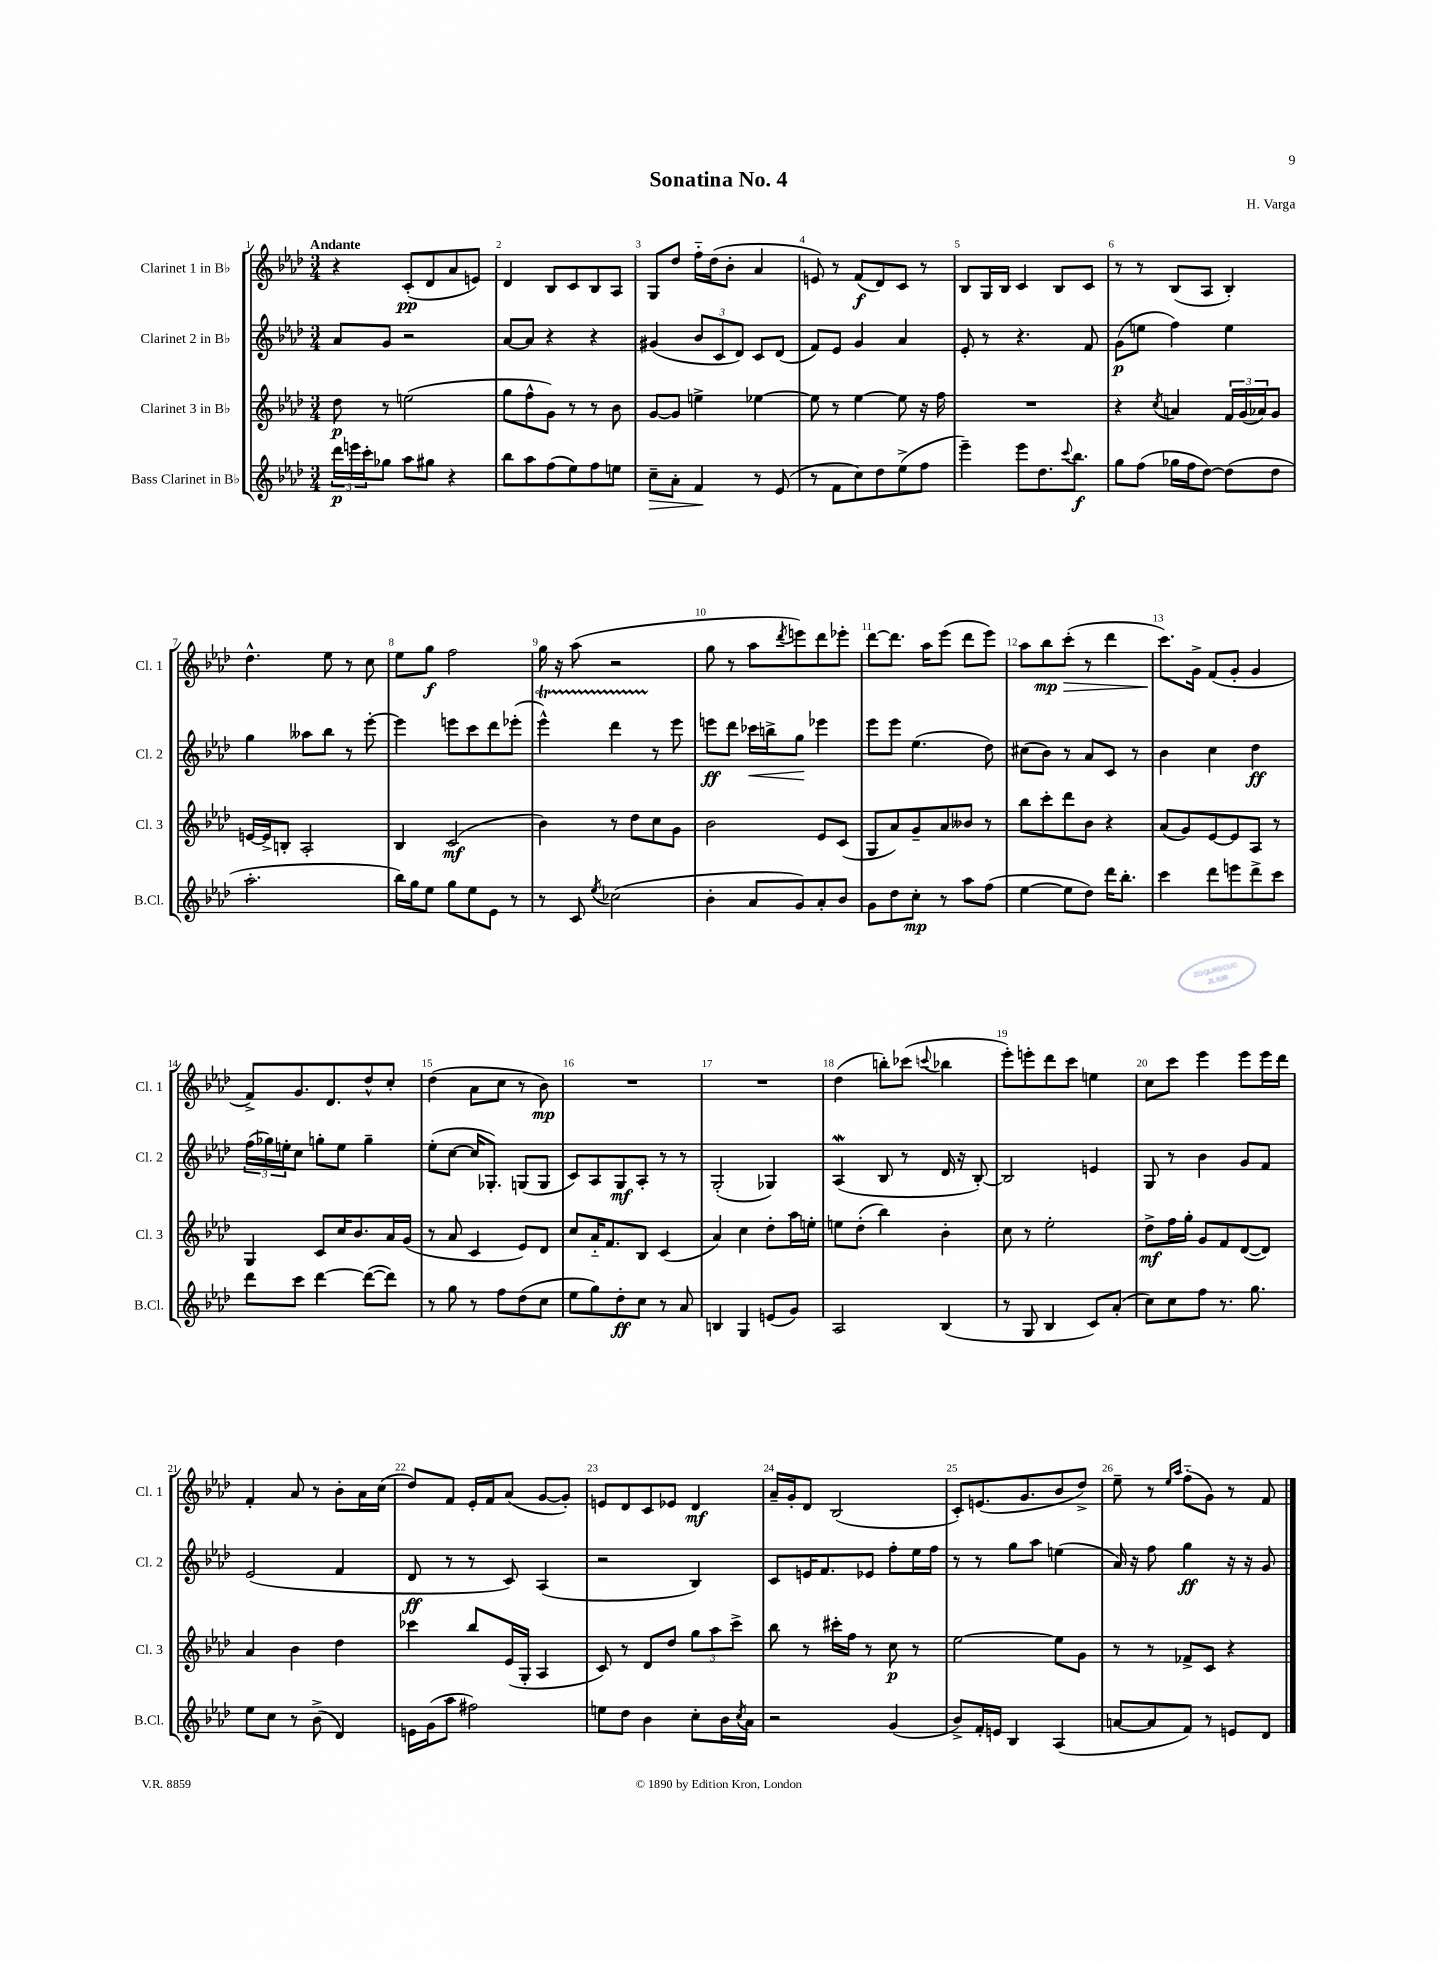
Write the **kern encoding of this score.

**kern	**kern	**kern	**kern
*staff4	*staff3	*staff2	*staff1
*clefG2	*clefG2	*clefG2	*clefG2
*k[b-e-a-d-]	*k[b-e-a-d-]	*k[b-e-a-d-]	*k[b-e-a-d-]
*M3/4	*M3/4	*M3/4	*M3/4
24ddd-	8dd-	8a-	4r
24eee	.	.	.
24ccc'	.	.	.
8gg-	8r	8g	.
8aa-	(2ee	2r	(8c'
8gg#	.	.	8d-
4r	.	.	8a-
.	.	.	8e)
=	=	=	=
8bb-	8gg	[8a-	4d-
8aa-	8ff^^	8a-]	.
(8ff	8g)	4r	8B-
8ee-)	8r	.	8c
8ff	8r	4r	8B-
8ee	8b-	.	8A-
=	=	=	=
8cc~	[8g	(4g#	8G
8a-'	8g]	.	8dd-
4f	4ee^	12b-	16ff'~
.	.	.	(16dd-
.	.	12c	.
.	.	.	8b-'
.	.	12d-)	.
8r	[4ee-	8c	4a-
(8e-	.	(8d-	.
=	=	=	=
8r	8ee-]	8f)	8e)
8f	8r	8e-	8r
8cc)	[4ee-	4g	(8f
8dd-	.	.	8d-)
(8ee-^	8ee-]	4a-	8c
8ff	16r	.	8r
.	16ff	.	.
=	=	=	=
4eee-~)	2.r	8e-'	8B-
.	.	8r	16G
.	.	.	16B-
8eee-	.	4.r	4c
8.dd-	.	.	.
.	.	.	8B-
8qqccc	.	.	.
8.bb-	.	.	.
.	.	8f	8c
=	=	=	=
8gg	4r	(8g	8r
(8ff	.	8ee	8r
.	8qcc	.	.
16gg-	4a	4ff)	(8B-
16ff	.	.	.
[8dd-)	.	.	8A-
(8dd-]	24f	4ee	4B-')
.	(24g	.	.
.	24a-)	.	.
8dd-	8g	.	.
=	=	=	=
2.aa-'	[16e	4gg	4.dd-^^
.	16e^]	.	.
.	8B'	.	.
.	2A-'	8aa--	.
.	.	8bb-	8ee-
.	.	8r	8r
.	.	[8eee-'	8cc
=	=	=	=
16bb-)	4B-	4eee-]	8ee-
16gg	.	.	.
8ee-	.	.	8gg
8gg	(2c	8eee	2ff
8ee-	.	8ccc	.
8e-	.	8ddd-	.
8r	.	(8eee-'	.
=	=	=	=
8r	4b-)	4eee-^^)	16gg
.	.	.	16r
8c	.	.	(8aa-
8qee-	.	.	.
(2cc-	8r	4ddd-	2r
.	8dd-	.	.
.	8cc	8r	.
.	8g	8eee-	.
=	=	=	=
4b-'	2b-	8eee	8gg
.	.	8ddd-	8r
8a-	.	16ccc-	8aa-
.	.	16bb^	.
.	.	.	8qddd-
8g)	.	8gg	8eee)
8a-'	8e-	4eee-	8ddd-
8b-	(8c	.	8eee-'
=	=	=	=
8g	8G	8eee-	[8ddd-
8dd-	8a-)	8eee-	8.ddd-]
8cc'	8g~	(4.ee-	.
.	.	.	16aa-
8r	8a-	.	(8eee-
8aa-	8b--	.	8ddd-
(8ff	8r	8dd-)	8eee-)
=	=	=	=
[4ee-	8bb-	(8cc#	8aa-
.	8ccc'	8b-)	8bb-
8ee-]	8ddd-	8r	(8ccc'
8dd-)	8b-	8a-	8r
16ddd-	4r	8c	4ddd-
8.bb-'	.	.	.
.	.	8r	.
=	=	=	=
4ccc	(8a-	4b-	8.ccc)
.	8g)	.	.
.	.	.	16g^
8ddd-	[8e-	4cc	(8f
8eee	8e-]	.	8g'
8ddd-^	8A-	4dd-	4g
8ccc	8r	.	.
=	=	=	=
8ddd-	4G	(24ff	8f^)
.	.	24gg-)	.
.	.	24ee'	.
8ccc	.	8cc	8.g
[4ddd-	8c	8gg'	.
.	.	.	8.d-
.	16cc	8ee	.
.	8.b-	.	.
(8ddd-_	.	4gg~	8dd-^^
8ddd-])	16a-	.	8cc'
.	(16g	.	.
=	=	=	=
8r	8r	(8ee-'	(4dd-
8gg	8a-	[8cc	.
8r	4c	16cc]	8a-
.	.	8.G-')	.
8ff	.	.	8cc
(8dd-	8e-)	(8G	8r
8cc	8d-	8G	8b-)
=	=	=	=
8ee-	8cc	8c)	2.r
8gg)	16a-'~	8A-	.
.	8.f	.	.
8dd-'	.	8G	.
8cc	8B-	8A-'	.
8r	(4c	8r	.
8a-	.	8r	.
=	=	=	=
4B	4a-)	(2G'	2.r
4G	4cc	.	.
(8e	8dd-'	4G-)	.
8g)	16aa-	.	.
.	16ee'	.	.
=	=	=	=
2A-	8ee	(4A-	(4dd-
.	(8dd-'	.	.
.	4bb-)	8B-	8bb')
.	.	8r	(8ccc-
.	.	.	8qqccc
(4B-	4b-'	16d-	4bb-
.	.	16r	.
.	.	[8B-')	.
=	=	=	=
8r	8cc	2B-]	8eee-')
8G	8r	.	8eee'
4B-	2ee-'	.	8ddd-
.	.	.	8ccc
8c)	.	4e	4ee
(8a-'	.	.	.
=	=	=	=
8cc)	8dd-^	8G	8cc
8cc	16ff	8r	8ccc
.	16gg'	.	.
8ff	8g	4b-	4eee-
8.r	8f	.	.
.	([8d-	8g	8eee-
8.gg	.	.	.
.	8d-])	8f	16eee-
.	.	.	16ddd-
=	=	=	=
8ee-	4a-	(2e-	4f'
8cc	.	.	.
8r	4b-	.	8a-
(8b-^	.	.	8r
4d-)	4dd-	4f	8b-'
.	.	.	16a-
.	.	.	(16cc
=	=	=	=
16e	4ccc-	8d-	8dd-)
(16g	.	.	.
8aa-	.	8r	8f
2ff#)	8bb-	8r	16e-'
.	.	.	16f
.	(16e-	8c)	(8a-
.	16G'	.	.
.	4A-	(4A-	[8g
.	.	.	8g'])
=	=	=	=
8ee	8c)	2r	8e
8dd-	8r	.	8d-
4b-	8d-	.	8c
.	8dd-	.	8e-
8cc'	12gg	4B-)	4d-
.	12aa-	.	.
16b-	.	.	.
.	12ccc^	.	.
8qcc	.	.	.
16a-	.	.	.
=	=	=	=
2r	8bb-	8c	16a-~
.	.	.	16g'
.	8r	16e	8d-
.	.	8.f	.
.	16ccc#'	.	(2B-
.	16ff	.	.
.	8r	8e-	.
(4g	8cc	8ff'	.
.	8r	16ee-	.
.	.	16ff	.
=	=	=	=
8b-^)	[2ee-	8r	8c')
16f'	.	8r	(8.e
16e	.	.	.
4B-	.	8gg	.
.	.	.	8.g
.	.	8aa-	.
(4A-	8ee-]	(4ee	8b-
.	8g	.	8dd-^)
=	=	=	=
[8a	8r	16a-)	8ee-~
.	.	16r	.
8a]	8r	8ff	8r
.	.	.	16qqee-
.	.	.	16qqaa-
8f)	8f-^	4gg	(8ff'~
8r	8c	.	8g)
8e	4r	16r	8r
.	.	16r	.
8d-	.	8g	8f
==	==	==	==
*-	*-	*-	*-
